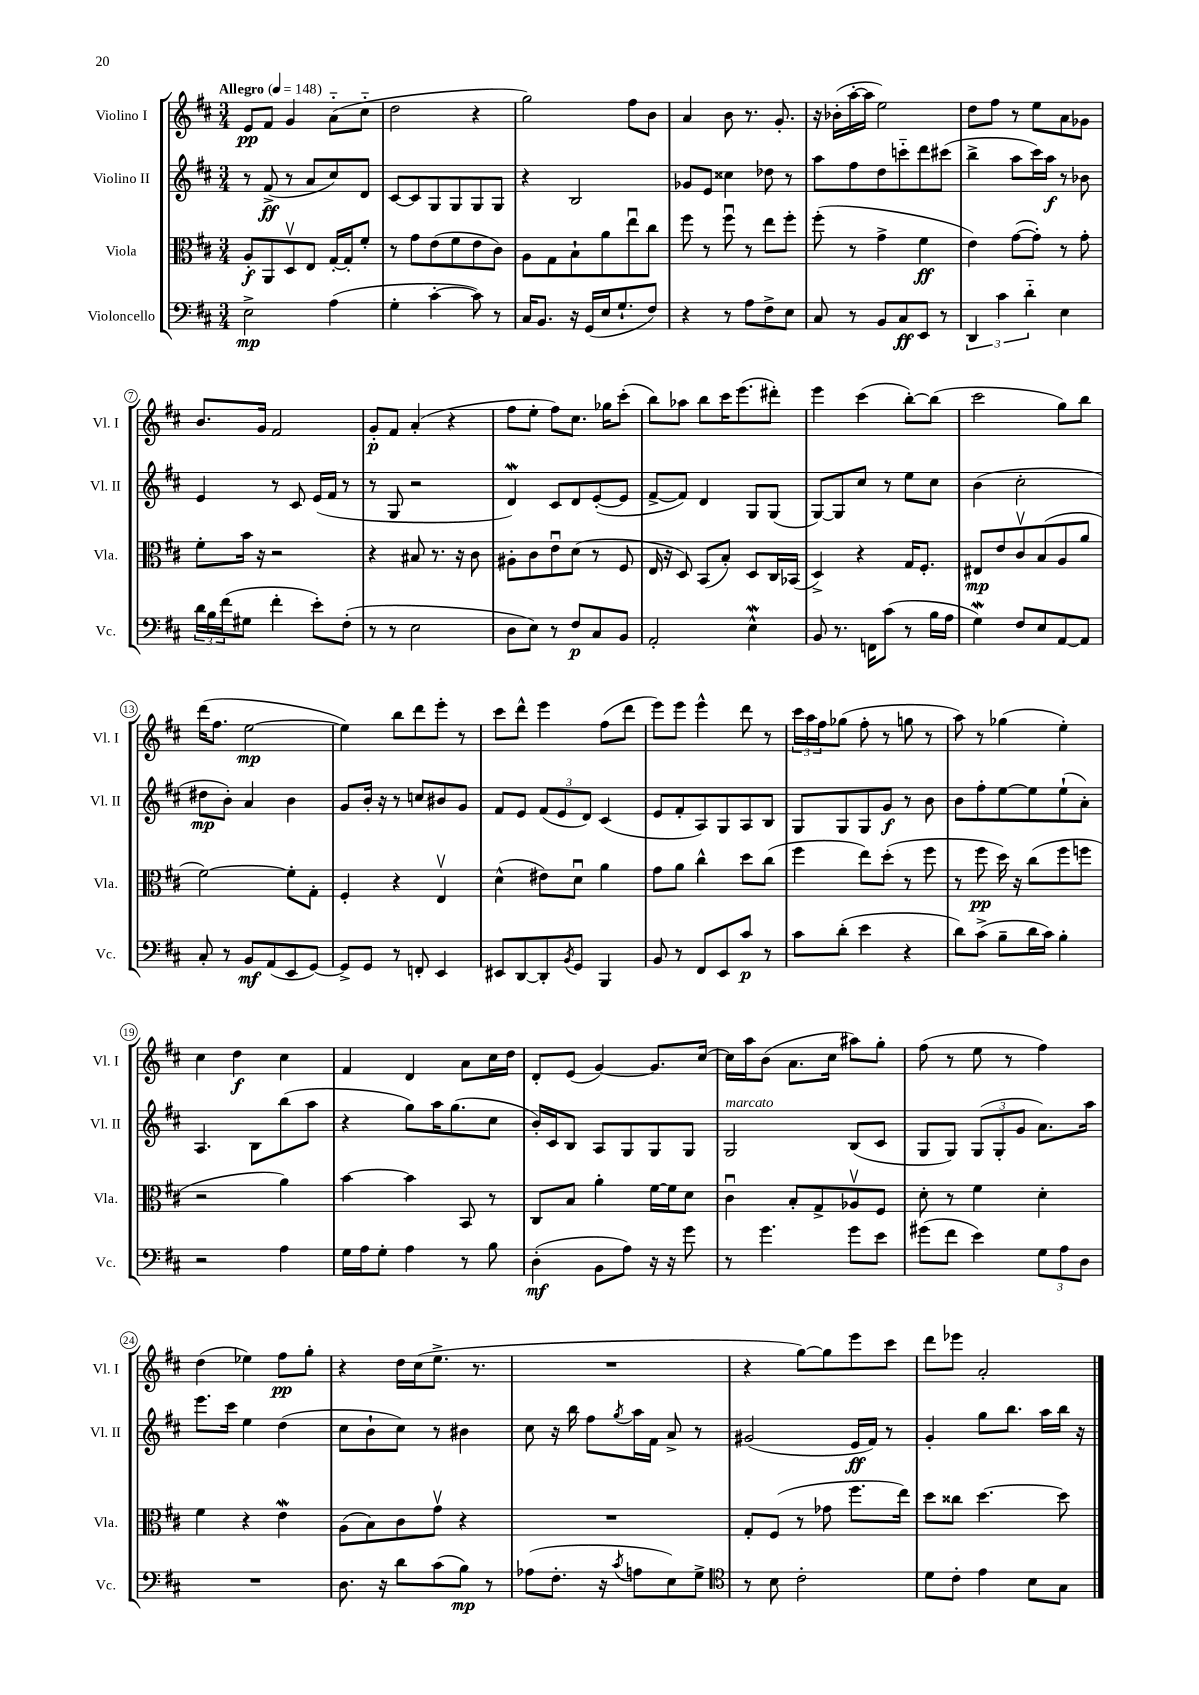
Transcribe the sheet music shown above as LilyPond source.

<<
\new StaffGroup <<
\new Staff = "s0" \with { instrumentName = "Violino I" shortInstrumentName = "Vl. I" } {
    \clef treble \key d \major \numericTimeSignature \time 3/4 \tempo "Allegro" 4 = 148
    e'8\pp fis'8 g'4 a'8-_( cis''8-_ |
    d''2 r4 |
    g''2) fis''8 b'8 |
    a'4 b'8 r8. g'8.-. |
    r16 bes'16-.( a''16~-. a''16 e''2) |
    d''8 fis''8 r8 e''8 a'8 ges'8 |
    b'8. g'16 fis'2 |
    g'8-.\p fis'8 a'4-.( r4 |
    fis''8 e''8-. fis''8) cis''8. ges''16 cis'''8-.( |
    b''8) aes''8 b''8 cis'''16 e'''8.( dis'''8-.) |
    e'''4 cis'''4( b''8~-.) b''8( |
    cis'''2 g''8) b''8 |
    d'''16( fis''8. e''2~\mp |
    e''4) b''8 d'''8 e'''8-. r8 |
    cis'''8 d'''8-^ e'''4 fis''8( d'''8 |
    e'''8) e'''8 e'''4-^ d'''8 r8 |
    \tuplet 3/2 { cis'''16 a''16 fis''16 } ges''8( fis''8-. r8 g''8 r8 |
    a''8) r8 ges''4( e''4-.) |
    cis''4 d''4\f cis''4 |
    fis'4 d'4 a'8 cis''16 d''16 |
    d'8-. e'8( g'4~) g'8. cis''16~ |
    cis''16 a''16 b'8( a'8. cis''16 ais''8) g''8-. |
    fis''8( r8 e''8 r8 fis''4) |
    d''4( ees''4) fis''8\pp g''8-. |
    r4 d''16 cis''16( e''8.-> r8. |
    R2. |
    r4 g''8~) g''8 e'''8 cis'''8 |
    d'''8 ees'''8 a'2-. \bar "|." |
}
\new Staff = "s1" \with { instrumentName = "Violino II" shortInstrumentName = "Vl. II" } {
    \clef treble \key d \major \numericTimeSignature \time 3/4
    r8 fis'8->\ff( r8 a'8 cis''8) d'8 |
    cis'8~ cis'8 g8 g8 g8 g8 |
    r4 b2 |
    ges'8 e'8 cisis''4 des''8 r8 |
    a''8 fis''8 d''8 c'''8-_ d'''8 cis'''8( |
    b''4-> a''8 cis'''16) a''16\f r8 bes'8 |
    e'4 r8 cis'8 e'16( fis'16 r8 |
    r8 g8 r2 |
    d'4\mordent) cis'8 d'8 e'8~-.( e'8 |
    fis'8~-> fis'8) d'4 g8 g8( |
    g8~) g8 cis''8 r8 e''8 cis''8 |
    b'4( cis''2-. |
    dis''8\mp b'8-.) a'4 b'4 |
    g'8 b'16-. r16 r8 c''8 bis'8 g'8 |
    fis'8 e'8 \tuplet 3/2 { fis'8( e'8 d'8) } cis'4( |
    e'8 fis'8-. a8) g8 a8 b8 |
    g8 g8 g8 g'8\f r8 b'8 |
    b'8 fis''8-. e''8~ e''8 e''8-!( a'8-.) |
    a4. b8 b''8( a''8 |
    r4 g''8) a''16 g''8.( cis''8 |
    b'16-.) cis'16 b8 a8 g8 g8 g8 |
    g2^\markup { \italic "marcato" } b8( cis'8 |
    g8 g8) \tuplet 3/2 { g8( g8-. g'8 } a'8.) a''16 |
    e'''8. cis'''16 e''4 d''4( |
    cis''8 b'8-! cis''8) r8 bis'4 |
    cis''8 r16 b''16 fis''8 \acciaccatura { g''8 } a''16 fis'16 a'8-> r8 |
    gis'2( e'16\ff fis'16) r8 |
    g'4-. g''8 b''8. a''16 b''16 r16 \bar "|." |
}
\new Staff = "s2" \with { instrumentName = "Viola" shortInstrumentName = "Vla." } {
    \clef alto \key d \major \numericTimeSignature \time 3/4
    a8-.\f a,8 d8\upbow e8 g16~-. g16-. fis'8-. |
    r8 g'8 e'8( fis'8 e'8 cis'8) |
    a8 g8 b8-! a'8 e''8\downbow cis''8 |
    fis''8 r8 fis''8\downbow r8 e''8 fis''8-. |
    fis''8-.( r8 g'4-> fis'4\ff |
    e'4) g'8~( g'8-.) r8 g'8-. |
    fis'8-. b'16 r16 r2 |
    r4 bis8 r8. r16 cis'8 |
    ais8-. cis'8 e'8\downbow d'8( r8 fis8 |
    e16 r16 d8) b,8( b8-.) d8 cis16 bes,16( |
    d4->) r4 g16 fis8.-. |
    eis8\mp e'8 cis'8\upbow b8( a8 a'8 |
    fis'2~) fis'8-. g8-. |
    fis4-. r4 e4\upbow |
    d'4-^( eis'8) d'8\downbow a'4 |
    g'8 a'8 cis''4-^ d''8 cis''8( |
    fis''4 e''8) d''8-.( r8 fis''8 |
    r8 fis''8\pp d''16) r16 cis''8( fis''8 f''8 |
    r2 a'4) |
    b'4~ b'4 b,8 r8 |
    cis8 b8 a'4-. fis'16~ fis'16 d'8 |
    cis'4\downbow b8-. g8-> aes8\upbow fis8 |
    d'8-. r8 fis'4 d'4-. |
    fis'4 r4 e'4\mordent |
    a8( b8) cis'8 g'8\upbow r4 |
    R2. |
    g8-. fis8( r8 ges'8 fis''8. e''16) |
    d''8 cisis''8 d''4.~ d''8 \bar "|." |
}
\new Staff = "s3" \with { instrumentName = "Violoncello" shortInstrumentName = "Vc." } {
    \clef bass \key d \major \numericTimeSignature \time 3/4
    e2->\mp a4( |
    g4-. cis'4~-. cis'8) r8 |
    cis16 b,8. r16 g,16( e16 g8.-! fis8) |
    r4 r8 a8 fis8-> e8 |
    cis8 r8 b,8 cis8\ff e,8 r8 |
    \tuplet 3/2 { d,4 cis'4 d'4-_ } e4 |
    \tuplet 3/2 { d'16 b16 fis'16( } gis8 fis'4-. e'8-.) fis8-.( |
    r8 r8 e2 |
    d8 e8) r8 fis8\p cis8 b,8 |
    a,2-. e4-^\mordent |
    b,8 r8. f,16 cis'8( r8 b16 a16 |
    g4\mordent) fis8 e8 a,8~ a,8 |
    cis8-. r8 b,8\mf a,8( e,8 g,8~) |
    g,8-> g,8 r8 f,8-. e,4 |
    eis,8 d,8~ d,8-. \acciaccatura { b,8 } g,8 b,,4 |
    b,8 r8 fis,8 e,8 cis'8\p r8 |
    cis'8 d'8-.( e'4 r4 |
    d'8) cis'8->( b8-- d'16 cis'16) b4-. |
    r2 a4 |
    g16 a16 g8-. a4 r8 b8 |
    d4-.\mf( b,8 a8) r16 r16 g'8 |
    r8 g'4. g'8 e'8 |
    gis'8( fis'8 e'4) \tuplet 3/2 { g8 a8 d8 } |
    R2. |
    d8. r16 d'8 cis'8( b8\mp) r8 |
    aes8( fis8.-. r16 \acciaccatura { cis'8 } a8 e8) g8-> |
    \clef tenor r8 b8 cis'2-. |
    d'8 cis'8-. e'4 b8 g8 \bar "|." |
}
>>
>>
\layout { \context { \Score \override BarNumber.stencil = #(make-stencil-circler 0.1 0.3 ly:text-interface::print) } }
